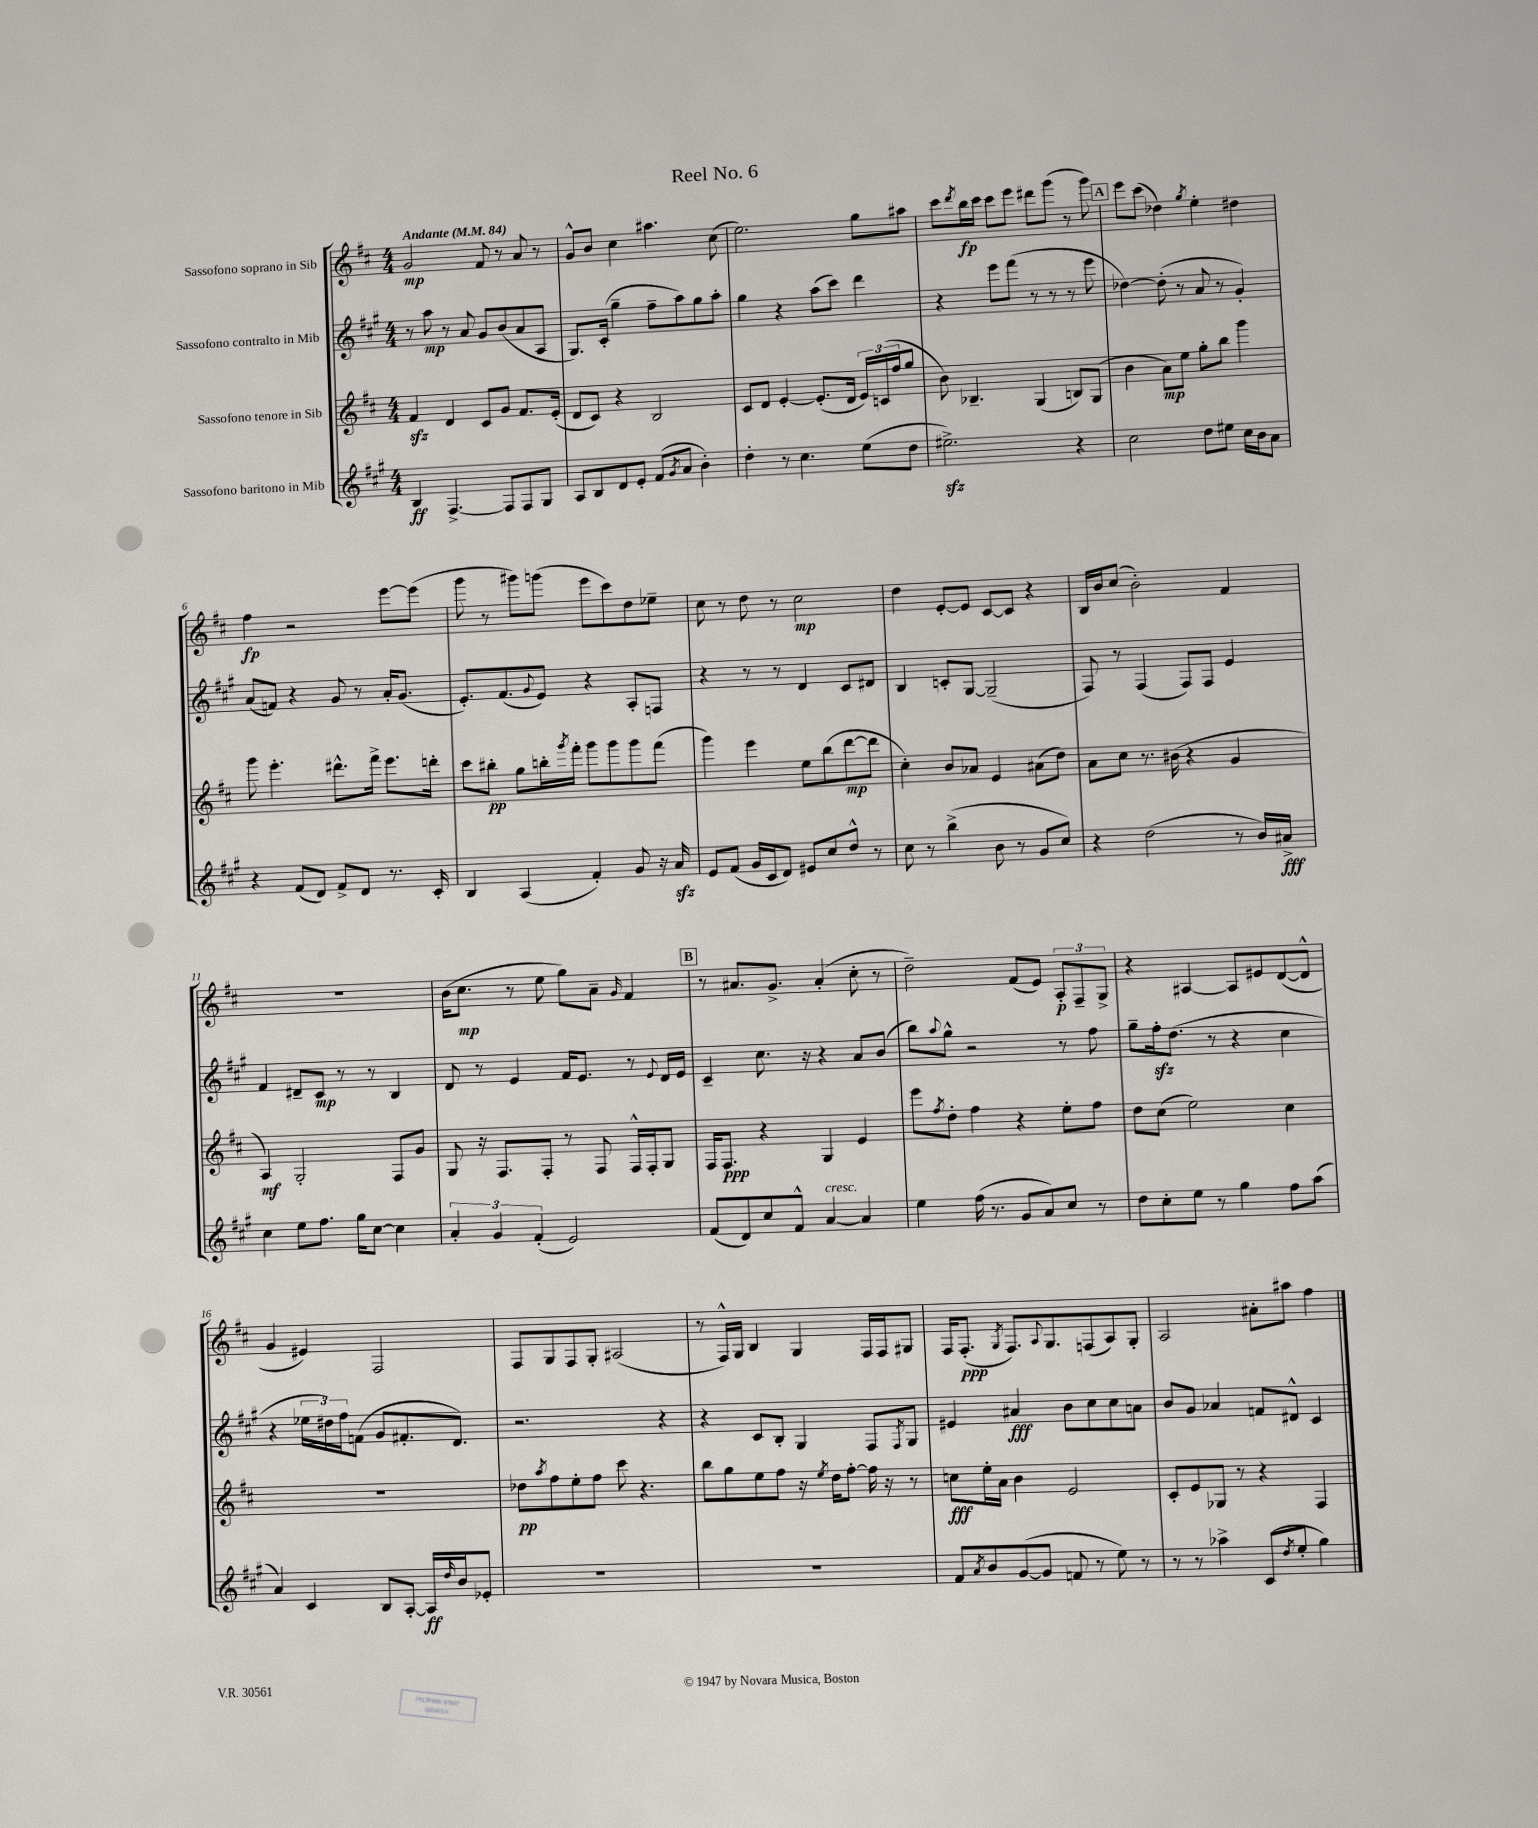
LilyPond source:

\header { title = "Reel No. 6" }
<<
\new StaffGroup <<
\new Staff = "s0" \with { instrumentName = "Sassofono soprano in Sib" } {
    \clef treble \key d \major \numericTimeSignature \time 4/4 \tempo "Andante" 4 = 84
    g'2\mp fis'8 r8 a'8 r8 |
    g'8-^ b'8 cis''4 ais''4. cis''8( |
    e''2.) g''8 ais''8 |
    cis'''8 \acciaccatura { d'''8 } b''16\fp cis'''16 cis'''8 e'''8 dis'''8 g'''8( r8 g'''8) |
    \mark \markup { \box "A" } e'''8 cis'''8( des''4) \acciaccatura { g''8 } e''4-. dis''4 |
    fis''4\fp r2 e'''8~ e'''8( |
    g'''8 r8 gis'''8) g'''8( e'''8 cis'''8) d''8 ees''8-- |
    cis''8 r8 d''8 r8 cis''2\mp |
    d''4 e'8~-. e'8 cis'8~ cis'8 r4 |
    b16 b'16 cis''8( b'2-.) fis'4 |
    R1 |
    b'16( cis''8.\mp r8 e''8 g''8) a'8-- \grace { g'16 } fis'4 |
    \mark \markup { \box "B" } r8 ais'8. g'8.-> ais'4-.( cis''8-. r8 |
    d''2--) fis'8( e'8) \tuplet 3/2 { a8-.\p fis8-- g8-> } |
    r4 ais4~ ais8 eis'8 d'8~( d'8-^ |
    g'4 eis'4) fis2 |
    fis8 g8 fis8 g8-. ais2( |
    r8 fis16-^) g16 b4 g4 fis16 fis16 gis8 |
    fis16 fis8.-.\ppp( \acciaccatura { g8 } fis8.) \appoggiatura { a8 } g8. f8( a8) g8-. |
    a2 ais'8-. ais''8 fis''4 \bar "|." |
}
\new Staff = "s1" \with { instrumentName = "Sassofono contralto in Mib" } {
    \clef treble \key a \major \numericTimeSignature \time 4/4
    r8 a''8\mp r8 a'8 gis'8 b'8( a'8 a8 |
    gis8.) cis'16-.( gis''4-- fis''8-- a''8) gis''8 a''8-. |
    gis''4 r4 a''8( cis'''8) d'''4 |
    r4 e'''8 fis'''8( r8 r8 r8 e'''8 |
    \mark \markup { \box "A" } des''4~) des''8-.( r8 a'8 r8 gis'4-.) |
    a'8( f'8) r4 gis'8 r8 a'16-. gis'8.( |
    e'8.-.) fis'8.( \appoggiatura { gis'8 } e'8) r4 a8-. f8 |
    r4 r8 r8 d'4 cis'8 dis'8 |
    b4 c'8-. gis8~ gis2--( |
    fis8) r8 fis4( fis8) fis8 e'4 |
    fis'4 dis'8-- cis'8\mp r8 r8 b4 |
    d'8 r8 e'4 fis'16 e'8. r8 \appoggiatura { e'8 } d'16 e'16 |
    \mark \markup { \box "B" } cis'4-- cis''8. r16 r4 a'8 b'8( |
    b''8) \appoggiatura { a''8 } gis''8-^ r2 r8 fis''8 |
    gis''8-- fis''16-.\sfz d''8.( r8 r4 cis''4 |
    r4 \tuplet 3/2 { ees''16 dis''16) fis''16 } f'8( gis'8 fis'8.-. d'8.) |
    r2. r4 |
    r4 cis'8 b8-. gis4 fis8 \acciaccatura { fis8 } gis8 |
    eis'4 ais'4\fff b'8 cis''8 cis''8 a'8 |
    b'8 gis'8 aes'4 f'8 dis'8-^ cis'4 \bar "|." |
}
\new Staff = "s2" \with { instrumentName = "Sassofono tenore in Sib" } {
    \clef treble \key d \major \numericTimeSignature \time 4/4
    fis'4\sfz d'4 cis'8 g'8 fis'8. e'16-.( |
    d'8 cis'8) r4 b2 |
    cis'8 d'8 e'4~-. e'8.-.( d'16 \tuplet 3/2 { e'16) c'16( fis''16 } g''8 |
    b'8) bes4.-- g4( b8) g8( |
    \mark \markup { \box "A" } b'4 a'8\mp) e''8 g''8-. b''8 g'''4 |
    g'''8 e'''4.-. dis'''8.-^ fis'''16-> e'''8. d'''16-. |
    cis'''8 bis''8-.\pp g''8 b''16-. \acciaccatura { g'''8 } fis'''16-. g'''8 g'''8 g'''8 fis'''8( |
    g'''4) e'''4 e''8 b''8( d'''8~\mp d'''8 |
    cis''4-.) b'8 aes'8 e'4 ais'8( d''8) |
    a'8 cis''8 r8. bis'16( r4 g'4 |
    a4\mf) g2-. fis8 g'8 |
    g8 r16 fis8. fis8-. r8 fis8 fis16-^ fis16-. g8 |
    \mark \markup { \box "B" } fis16 fis8.\ppp r4 g4 e'4 |
    e'''8 \acciaccatura { fis''8 } d''8-. fis''4 r4 e''8-. fis''8 |
    d''8 cis''8( e''2) cis''4 |
    R1 |
    des''8\pp \acciaccatura { a''8 } fis''8 e''8-. fis''8 cis'''8 r4. |
    b''8 g''8 e''8 fis''8 r16 \acciaccatura { e''8 } d''16 fis''8~-. fis''16 r16 r8 |
    c''8\fff e''16-. a'16 b'4 e'2 |
    cis'8-. e'8 ges8 r8 r4 fis4 \bar "|." |
}
\new Staff = "s3" \with { instrumentName = "Sassofono baritono in Mib" } {
    \clef treble \key a \major \numericTimeSignature \time 4/4
    b4\ff fis4.~-> fis8 fis8 gis8 |
    a8 b8 d'8 e'8-. fis'8( \acciaccatura { gis'8 } a'8 b'4-.) |
    d''4-. r8 cis''4. e''8( d''8 |
    eis''2.->\sfz) r4 |
    \mark \markup { \box "A" } cis''2 d''8 eis''8 cis''16 b'16 a'8 |
    r4 fis'8( d'8) fis'8-> d'8 r8. cis'16-. |
    b4 a4( fis'4-.) gis'8 r16 a'16\sfz |
    e'8 fis'8( gis'16 cis'16 d'8) eis'8 cis''8 d''8-^ r8 |
    cis''8 r8 b''4->( b'8 r8 gis'8 cis''8) |
    r4 d''2( r8 b'16) ais'16->\fff |
    cis''4 e''8 fis''8. gis''16 cis''8~ cis''4 |
    \tuplet 3/2 { a'4-. gis'4 fis'4-.( } e'2) |
    \mark \markup { \box "B" } fis'8( d'8) cis''8 fis'8-^ a'4~^\markup { \italic "cresc." } a'4 |
    e''4 fis''16( r8. gis'8 a'8) cis''8 r8 |
    d''8 cis''8-. e''8 r8 gis''4 fis''8 a''8( |
    a'4) cis'4 b8 a8~-. a16\ff \grace { d''16 } b'16 ees'8-. |
    R1 |
    R1 |
    fis'8 \acciaccatura { a'8 } b'8 gis'8~( gis'8 f'8 r8 e''8) r8 |
    r8 r8 aes''4-> cis'8( \acciaccatura { d''8 } e''8-. gis''4) \bar "|." |
}
>>
>>
